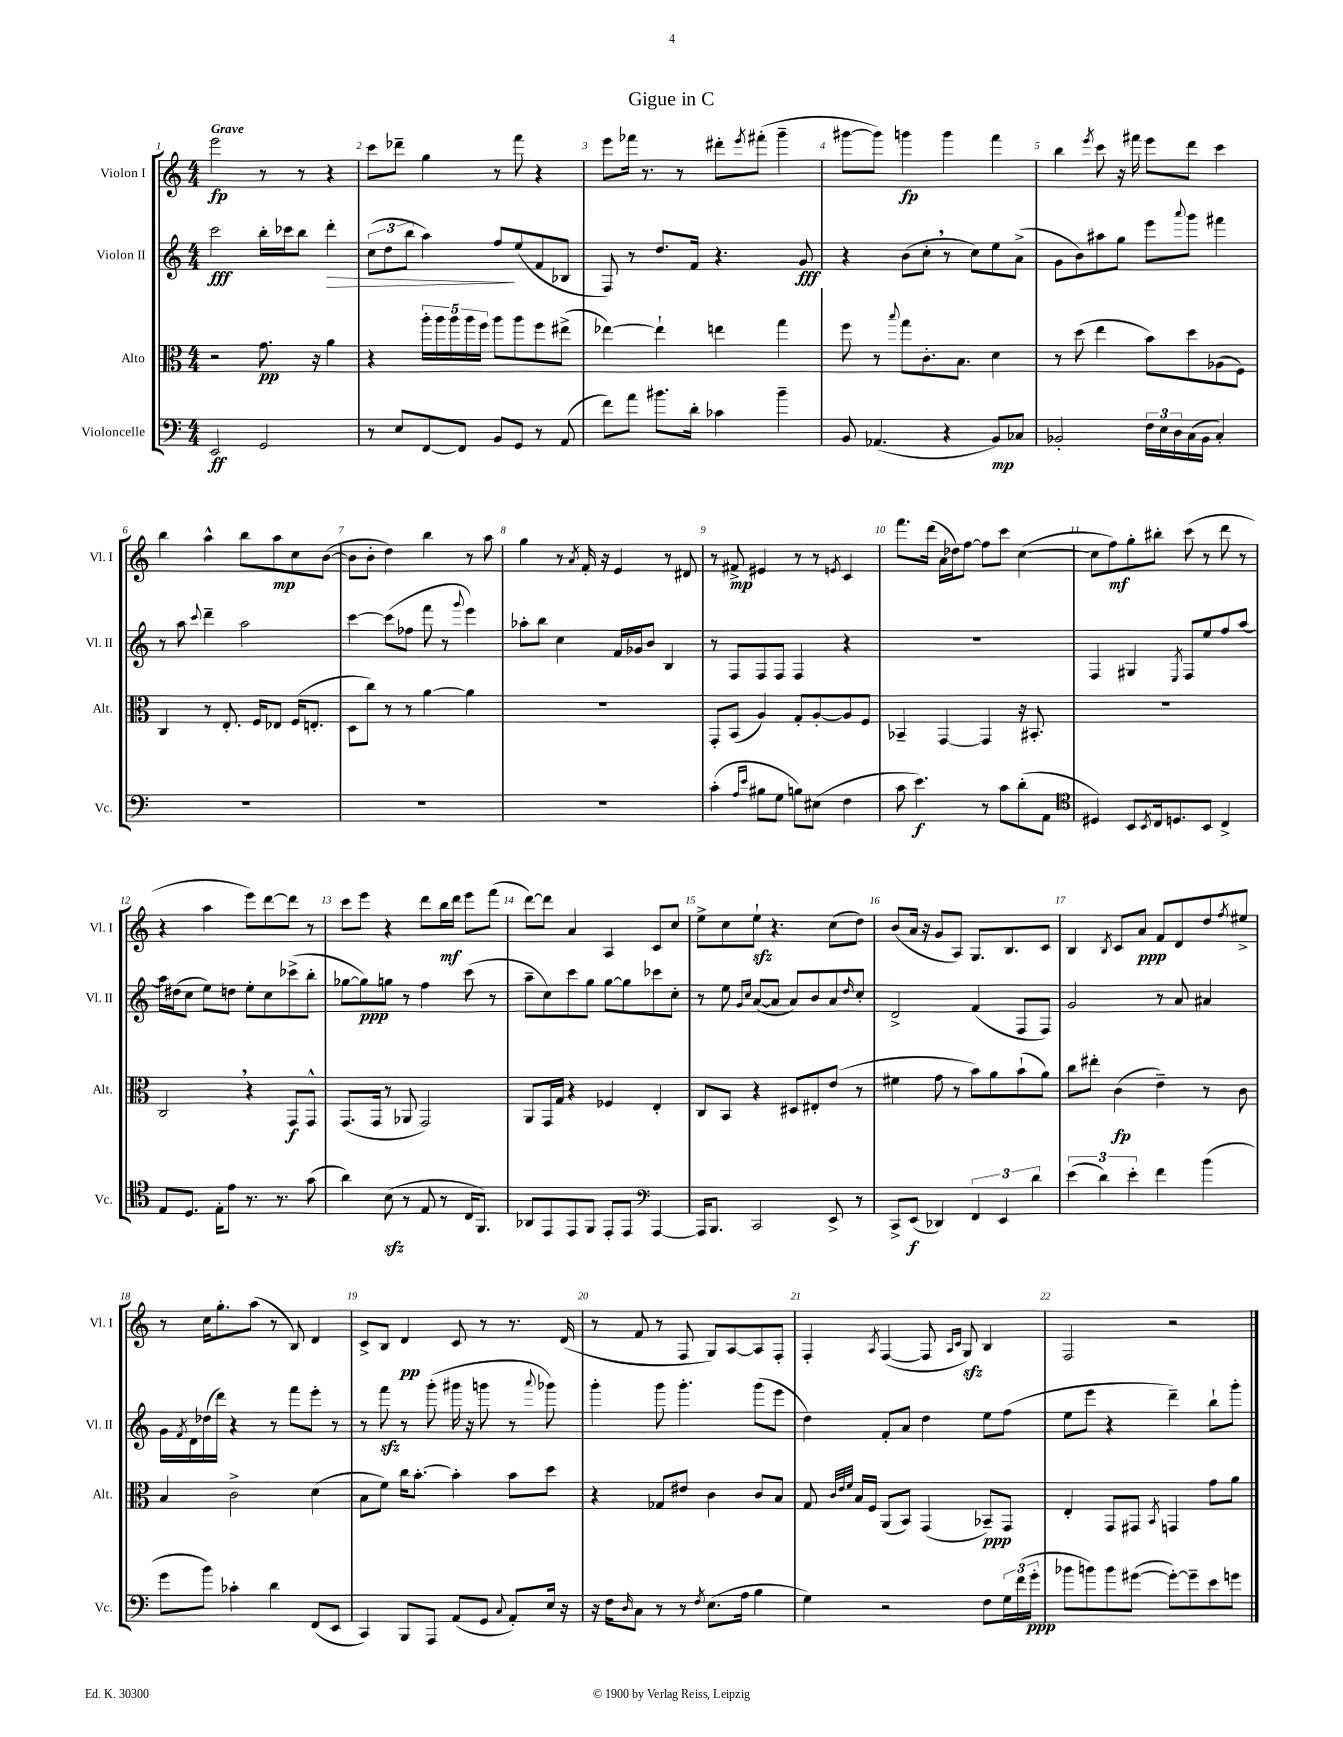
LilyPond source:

\header { title = "Gigue in C" }
<<
\new StaffGroup <<
\new Staff = "s0" \with { instrumentName = "Violon I" shortInstrumentName = "Vl. I" } {
    \clef treble \key c \major \numericTimeSignature \time 4/4 \tempo "Grave"
    e'''2\fp r8 r8 r4 |
    c'''8 des'''8-- g''4 r8 f'''8 r4 |
    e'''8 fes'''16 r8. r8 dis'''8-. \acciaccatura { e'''8 } fis'''8-.( g'''4-- |
    gis'''8~ gis'''8) g'''4\fp g'''4 f'''4 |
    b''4 \acciaccatura { e'''8 } c'''8 r16 fis'''16 e'''8 d'''8 c'''4 |
    b''4 a''4-^ b''8 a''8\mp c''8 b'8~( |
    b'8 b'8-. d''4) b''4 r8 a''8 |
    g''4 r8 \acciaccatura { a'8 } f'16-. r16 e'4 r8 dis'8 |
    r8 fis'8->\mp eis'4 r8 r8 \acciaccatura { e'8 } c'4 |
    f'''8. d'''16( a'16 des''16) f''8~ f''8 c'''8 c''4~( |
    c''8 f''8\mf) g''8-. bis''8-. c'''8( r8 d'''8 r8 |
    r4 a''4 e'''8) d'''8~ d'''8 r8 |
    c'''8 e'''8 r4 d'''8 b''16\mf d'''16 e'''8 f'''8( |
    d'''8~) d'''8 a'4 a4 c'8 c''8 |
    e''8-> c''8 e''8-!\sfz r4. c''8( d''8) |
    b'8( a'16 r16 g'8 a8) g8. b8. c'8 |
    b4 \acciaccatura { b8 } c'8 a'8\ppp f'8 d'8 d''8 \acciaccatura { f''8 } eis''8-> |
    r8 c''16 g''8.-. a''8( r8 b8) d'4 |
    c'8-> b8 d'4\pp c'8 r8 r8. d'16( |
    r8 f'8 r8 f8 g8) a8~ a8 f8-. |
    f4-. \acciaccatura { a8 } f4~( f8 \grace { a16 c'16 } g8\sfz) b4 |
    f2 r2 \bar "|." |
}
\new Staff = "s1" \with { instrumentName = "Violon II" shortInstrumentName = "Vl. II" } {
    \clef treble \key c \major \numericTimeSignature \time 4/4
    c'''2\fff b''16-. ces'''16 b''8 d'''4-.\> |
    \tuplet 3/2 { c''8( d''8 b''8 } a''4) f''8\! e''8( f'8 bes8 |
    f8) r8 d''8. f'16 r4. g'8\fff |
    r4 b'8( c''8-. \breathe r8 c''8) e''8 a'8->( |
    g'8 b'8) ais''8 g''8 e'''8 \appoggiatura { a'''8 } g'''8 fis'''4 |
    r8 a''8 \appoggiatura { c'''8 } d'''4-- a''2 |
    c'''4~ c'''8( fes''8 f'''8 r8 \appoggiatura { g'''8 } e'''4) |
    aes''8-. b''8 c''4 f'16 ges'16 b'8 b4 |
    r8 f8 f8 f8 f4 r4 |
    R1 |
    f4 gis4 \acciaccatura { e8 } f8 e''8 f''8 a''8~ |
    a''16 dis''16( c''8 e''8) d''8 e''8-. c''8 ces'''8->( b''8-. |
    ges''8~ ges''8\ppp) g''8 r8 f''4 c'''8( r8 |
    a''8-- c''8) c'''8 g''8 g''8~ g''8 ces'''8 c''8-. |
    r8 e''8 \grace { g'16 c''16 } a'8~( a'8 a'8) b'8 a'8 \grace { d''16 } c''8-. |
    d'2-> f'4( f8 f8) |
    g'2 r8 a'8 ais'4 |
    g'16 \acciaccatura { f'8 } d'16 des''16( d'''16) r4 r8 f'''8 e'''8-. r8 |
    r8 f'''8\sfz r8 g'''8-.( gis'''16 r16 g'''8 r8 \appoggiatura { a'''8 } ges'''8) |
    g'''4-. g'''8 g'''4.-. g'''8( e'''8 |
    d''4) f'8-. a'8 d''4 e''8 f''8( |
    e''8 e'''8 r4 d'''4--) b''8-! g'''8-. \bar "|." |
}
\new Staff = "s2" \with { instrumentName = "Alto" shortInstrumentName = "Alt." } {
    \clef alto \key c \major \numericTimeSignature \time 4/4
    r2 g'8.\pp r16 a'4 |
    r4 \tuplet 5/4 { a''16-. a''16 a''16 a''16 f''16 } a''8 a''8 f''8 eis''8->( |
    ees''4~) ees''4-! e''4 g''4 |
    f''8 r8 \appoggiatura { b''8 } g''8 c'8.-. b8. d'4 |
    r8 d''8( e''4 b'8) d''8 aes8( f8) |
    c4 r8 e8.-. f16 ees8 f16( e8.-. |
    d8 c''8) r8 r8 a'4~ a'4 |
    R1 |
    g,8-. b,8( a4) g8-. a8~-. a8 f8 |
    bes,4-- g,4~ g,4 r16 bis,8.-. |
    R1 |
    c2 \breathe r4 g,8\f g,8-^ |
    g,8.( g,16 r8 aes,8 g,2) |
    a,8 g,16 g16 r4 fes4 e4-. |
    c8 b,8 r4 dis8 eis8-. e'8( r8 |
    fis'4 g'8 r8 b'8) a'8 b'8-!( a'8) |
    c''8 eis''8-. c'4\fp( e'4--) r8 c'8 |
    b4 c'2-> d'4( |
    b8 f'8) c''16 b'8.~-. b'4-. b'8 d''8 |
    r4 ges8 eis'8 c'4 c'8 b8 |
    g8 \grace { c'32 e'32 f'32 } b16 f16 a,8( b,8) g,4( bes,8--\ppp) g,8 |
    e4-. g,8 gis,8 \acciaccatura { b,8 } g,4 g'8 a'8 \bar "|." |
}
\new Staff = "s3" \with { instrumentName = "Violoncelle" shortInstrumentName = "Vc." } {
    \clef bass \key c \major \numericTimeSignature \time 4/4
    e,2\ff g,2 |
    r8 e8 f,8~ f,8 b,8 g,8 r8 a,8( |
    f'8) a'8 bis'8. d'16-. ces'4 bis'4-- |
    b,8 aes,4.( r4 b,8\mp) ces8 |
    bes,2-. \tuplet 3/2 { f16 e16 d16 } c16( bes,16 c4-.) |
    R1 |
    R1 |
    R1 |
    c'4-.( \grace { a16 e'16 } bis8 g8 b8) eis8( f4 |
    c'8 e'4.\f) r8 c'8 d'8-.( a,8 |
    \clef tenor dis4) b,8 \acciaccatura { b,8 } c16 d8. b,8 c4-> |
    e8 d8. e16-. e'8 r8. r8. g'8( |
    a'4) b8\sfz( r8 e8 r8 c16 f,8.) |
    aes,8 e,8 e,8 f,8 e,8-. e,8 \clef bass a,,4~ |
    a,,16 b,,8. c,2 e,8-> r8 |
    c,8-> e,8\f( des,4) \tuplet 3/2 { f,4 e,4 d'4 } |
    \tuplet 3/2 { e'4( d'4) e'4-. } f'4 b'4( |
    g'8 b'8) ces'4-. d'4 f,8( e,8 |
    c,4) b,,8 a,,8 a,8( g,8 \appoggiatura { c8 } a,8-.) e16 r16 |
    r16 f16 \grace { d16 } c8 r8 r8 \acciaccatura { f8 } e8.( a16 b4 |
    g4) r2 f8 \tuplet 3/2 { g16 f'16( g'16-.\ppp } |
    bes'8 b'8) b'8 gis'8~( gis'8~-.) gis'8-- e'8 g'8 \bar "|." |
}
>>
>>
\layout { \context { \Score \override BarNumber.break-visibility = ##(#f #t #t) barNumberVisibility = #all-bar-numbers-visible } }
